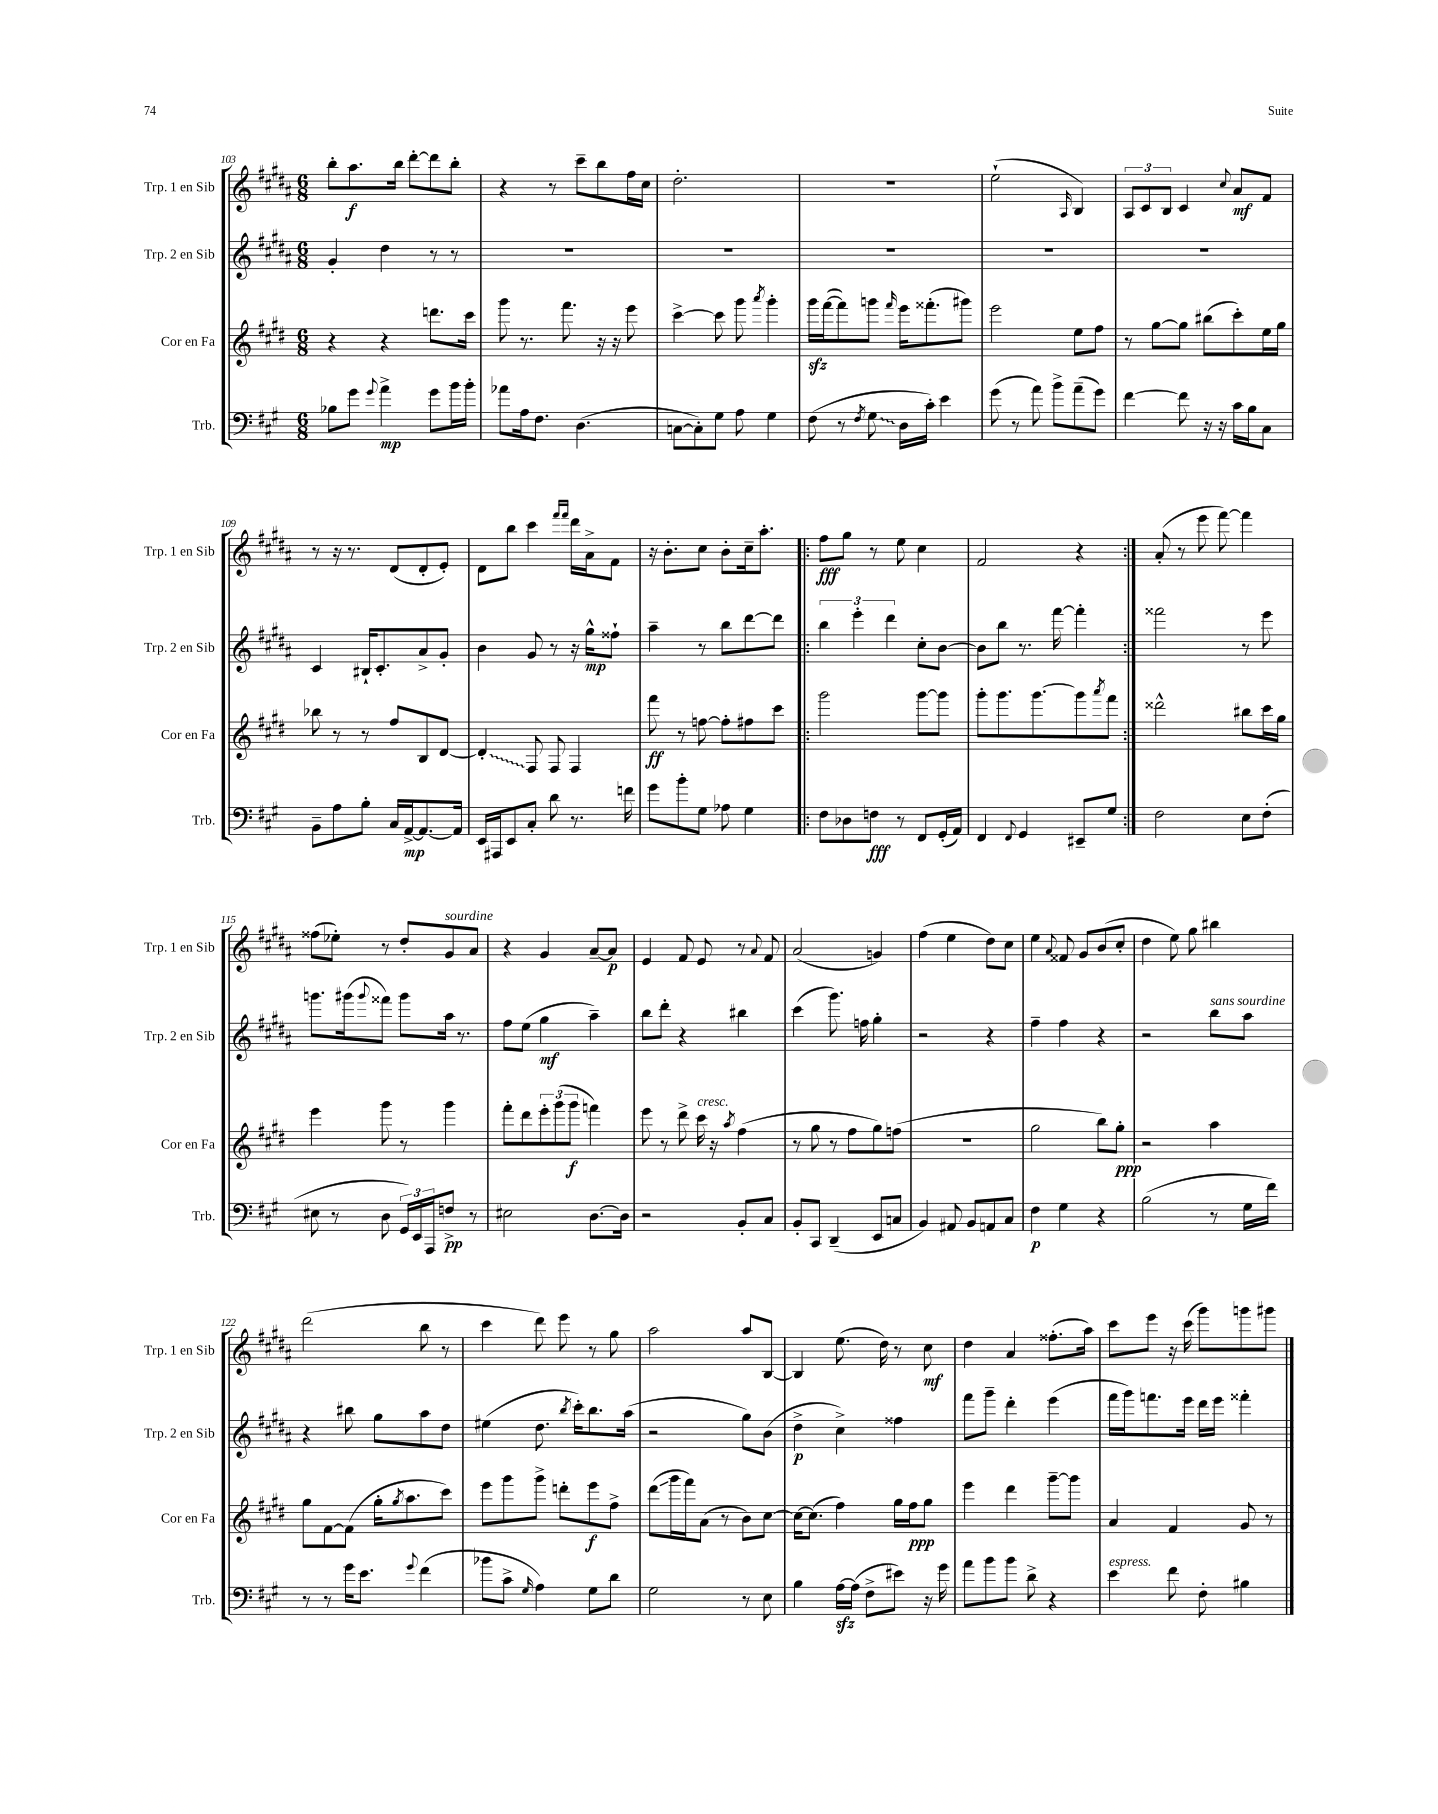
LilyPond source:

<<
\new StaffGroup <<
\new Staff = "s0" \with { instrumentName = "Trp. 1 en Sib" shortInstrumentName = "Trp. 1 en Sib" } {
    \clef treble \key b \major \numericTimeSignature \time 6/8
    b''8-. ais''8.\f b''16 dis'''8~-. dis'''8 b''8-. |
    r4 r8 cis'''8-- b''8 fis''16 cis''16 |
    dis''2.-. |
    R2. |
    e''2-!( \grace { ais16 } b4) |
    \tuplet 3/2 { ais8 cis'8 b8 } cis'4 \appoggiatura { cis''8 } ais'8\mf fis'8 |
    r8 r16 r8. dis'8( dis'8-. e'8-.) |
    dis'8 b''8 cis'''4 \grace { fis'''16 fis'''16 } dis'''16 ais'16-> fis'8 |
    r16 b'8.-. cis''8 b'8-. cis''16-- ais''8.-. |
    \repeat volta 2 { fis''8\fff gis''8 r8 e''8 cis''4 |
    fis'2 r4 | }
    ais'8-.( r8 e'''8 fis'''8~) fis'''4 |
    fisis''8( ees''8-.) r8 dis''8-. gis'8^\markup { \italic "sourdine" } ais'8 |
    r4 gis'4 ais'8~-- ais'8\p |
    e'4 fis'8 e'8 r8 \appoggiatura { ais'8 } fis'8 |
    ais'2( g'4) |
    fis''4( e''4 dis''8) cis''8 |
    e''4 \appoggiatura { ais'8 } fisis'8 gis'8 b'8( cis''8-. |
    dis''4 e''8) gis''8 bis''4 |
    dis'''2( b''8 r8 |
    cis'''4 dis'''8) e'''8 r8 gis''8 |
    ais''2 ais''8 b8~ |
    b4 e''8.( dis''16) r8 cis''8\mf |
    dis''4 ais'4 fisis''8.-.( ais''16) |
    cis'''8 e'''8 r16 cis'''16( gis'''8) g'''8 gis'''8 \bar "|." |
}
\new Staff = "s1" \with { instrumentName = "Trp. 2 en Sib" shortInstrumentName = "Trp. 2 en Sib" } {
    \clef treble \key b \major \numericTimeSignature \time 6/8
    gis'4-. dis''4 r8 r8 |
    R2. |
    R2. |
    R2. |
    R2. |
    R2. |
    cis'4 bis16-! cis'8.-. ais'8-> gis'8-. |
    b'4 gis'8 r8 r16 gis''16-^\mp fisis''8-! |
    ais''4-- r8 b''8 dis'''8~ dis'''8 |
    \repeat volta 2 { \tuplet 3/2 { b''4 e'''4-. dis'''4 } cis''8-. b'8~ |
    b'8 b''8 r8. fis'''16~ fis'''4-. | }
    fisis'''2 r8 e'''8 |
    g'''8. gis'''16( \appoggiatura { gis'''8 } fisis'''8) gis'''8 ais''16 r8. |
    fis''8 e''8( gis''4\mf ais''4--) |
    b''8 dis'''8-. r4 bis''4 |
    cis'''4( gis'''8.) f''16 gis''4-. |
    r2 r4 |
    fis''4-- fis''4 r4 |
    r2 b''8^\markup { \italic "sans sourdine" } ais''8 |
    r4 bis''8 gis''8 ais''8 dis''8 |
    eis''4( dis''8. \acciaccatura { b''8 } cis'''16-.) b''8. ais''16( |
    r2 gis''8) b'8( |
    dis''4->\p cis''4->) fisis''4 |
    fis'''8 gis'''8-- dis'''4-. e'''4( |
    fis'''16 gis'''16) f'''8. e'''16 dis'''16 e'''16 fisis'''4-. \bar "|." |
}
\new Staff = "s2" \with { instrumentName = "Cor en Fa" shortInstrumentName = "Cor en Fa" } {
    \clef treble \key e \major \numericTimeSignature \time 6/8
    r4 r4 d'''8. cis'''16 |
    gis'''8 r8. fis'''8. r16 r16 e'''8 |
    cis'''4~-> cis'''8 gis'''8 \acciaccatura { a'''8 } gis'''4-. |
    gis'''16\sfz fis'''16~( fis'''8) g'''8 \grace { fis'''16 } e'''16 fisis'''8.-.( gis'''8) |
    e'''2 e''8 fis''8 |
    r8 gis''8~ gis''8 bis''8( cis'''8-.) e''16 gis''16 |
    bes''8 r8 r8 fis''8 b8 dis'8~ |
    \once \override Glissando.style = #'zigzag dis'4-.\glissando fis8 fis8 fis4 |
    fis'''8\ff r8 f''8~ f''8-. fis''8 cis'''8 |
    \repeat volta 2 { gis'''2 gis'''8~ gis'''8 |
    gis'''8-. gis'''8. gis'''8.~ gis'''8 \acciaccatura { a'''8 } fis'''8 | }
    disis'''2-^ bis''8 cis'''16 gis''16 |
    e'''4 gis'''8 r8 gis'''4 |
    fis'''8-. dis'''8 \tuplet 3/2 { e'''8-. gis'''8( gis'''8\f } f'''4) |
    e'''8 r8 dis'''8-> cis'''16^\markup { \italic "cresc." } r16 \acciaccatura { a''8 } fis''4( |
    r8 gis''8 r8 fis''8 gis''8) f''8( |
    R2. |
    gis''2 b''8) gis''8-.\ppp |
    r2 a''4 |
    gis''8 fis'8~ fis'8( gis''16-. \acciaccatura { gis''8 } a''8. cis'''8) |
    e'''8 gis'''8 gis'''8-> d'''8-. e'''8\f fis''8-> |
    dis'''8\glissando( gis'''16 fis'''16) a'8( r8 b'8) cis''8~ |
    cis''16~ cis''8.( fis''4) gis''16 fis''16\ppp gis''8 |
    e'''4 dis'''4 gis'''8~-- gis'''8 |
    a'4 fis'4 gis'8 r8 \bar "|." |
}
\new Staff = "s3" \with { instrumentName = "Trb." shortInstrumentName = "Trb." } {
    \clef bass \key a \major \numericTimeSignature \time 6/8
    bes8 gis'8 \appoggiatura { gis'8 } a'4->\mp gis'8 b'16 b'16-. |
    aes'8 a16 fis8. d4.( |
    c8~ c8-.) gis8 a8 gis4 |
    fis8( r8 \acciaccatura { fis8 } \once \override Glissando.style = #'zigzag gis8\glissando d16 cis'16-.) e'4 |
    gis'8( r8 a'8) b'8-> a'8--( gis'8) |
    fis'4~ fis'8 r16 r16 cis'16 b16 cis8 |
    b,8-- a8 b8-. cis16 a,16~->\mp a,8.~ a,16 |
    e,16 ais,,16 e,8 cis8-. d'8 r8. f'16 |
    gis'8 b'8-. gis8 aes8 gis4 |
    \repeat volta 2 { fis8 des8 f8\fff r8 fis,8 gis,16-.( a,16) |
    fis,4 \appoggiatura { fis,8 } gis,4 eis,8-- gis8 | }
    fis2 e8 fis8-.( |
    eis8 r8 d8 \tuplet 3/2 { gis,16) e,16 a,,16 } f8->\pp r8 |
    eis2 d8.~ d16 |
    r2 b,8-. cis8 |
    b,8-. cis,8 d,4--( e,8 c8 |
    b,4) ais,8 b,8 a,8 cis8 |
    fis4\p gis4 r4 |
    b2( r8 gis16 fis'16) |
    r8 r8 gis'16 e'8. \appoggiatura { gis'8 } fis'4( |
    bes'8 cis'8-> \grace { gis16 } a4) gis8 d'8 |
    gis2 r8 e8 |
    b4 a16~\sfz a16( fis8-> eis'8) r16 gis'16 |
    a'8 b'8 b'8 d'8-> r4 |
    e'4^\markup { \italic "espress." } fis'8 fis8-. bis4 \bar "|." |
}
>>
>>
\layout { \context { \Score currentBarNumber = #103 } }
